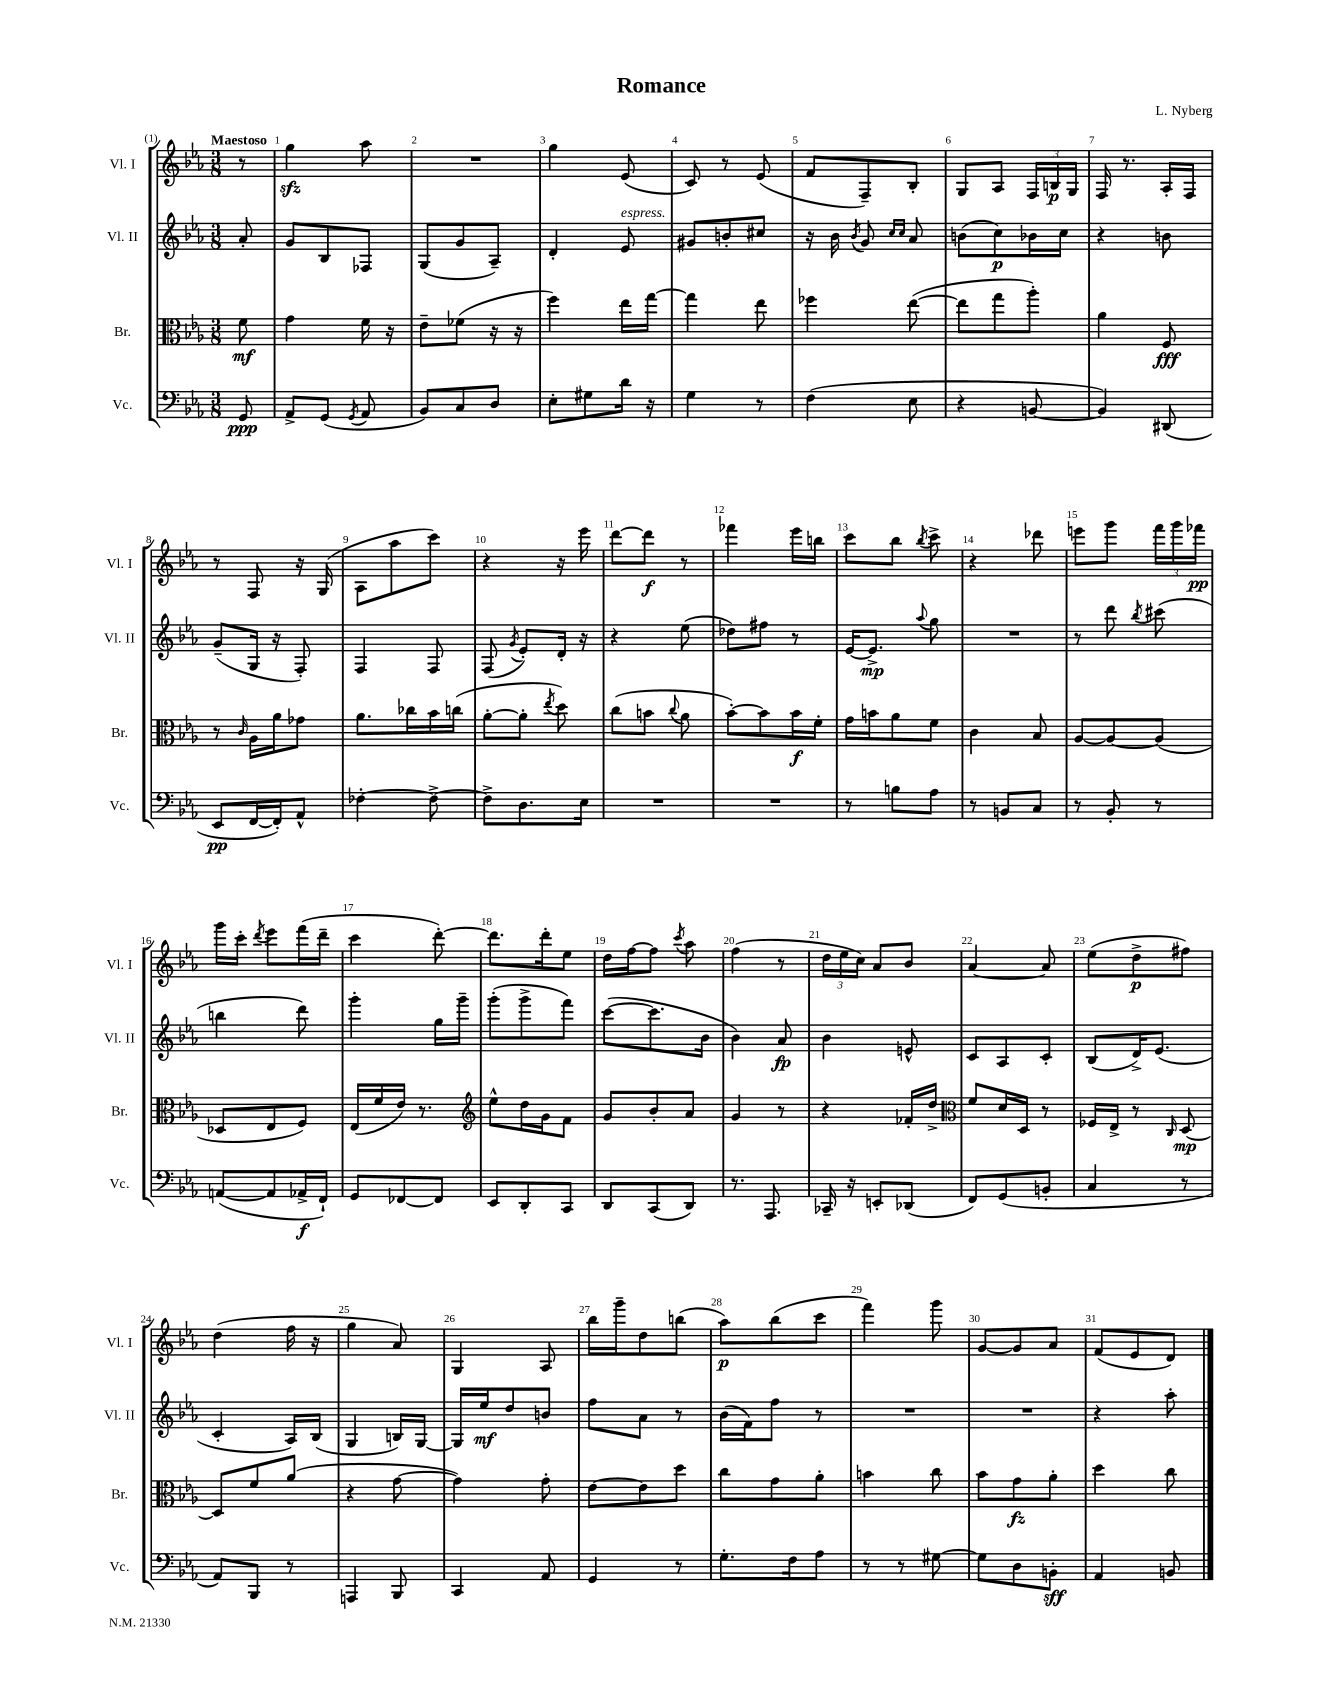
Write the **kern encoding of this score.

**kern	**dynam	**kern	**dynam	**kern	**dynam	**kern	**dynam
*part4	*part4	*part3	*part3	*part2	*part2	*part1	*part1
*staff4	*staff4	*staff3	*staff3	*staff2	*staff2	*staff1	*staff1
*I"Vc.	*	*I"Br.	*	*I"Vl. II	*	*I"Vl. I	*
*I'Vc.	*	*I'Br.	*	*I'Vl. II	*	*I'Vl. I	*
*clefF4	*	*clefC3	*	*clefG2	*	*clefG2	*
*k[b-e-a-]	*	*k[b-e-a-]	*	*k[b-e-a-]	*	*k[b-e-a-]	*
*M3/8	*	*M3/8	*	*M3/8	*	*M3/8	*
=	=	=	=	=	=	=	=
!	!	!	!	!	!	!LO:TX:a:B:t=Maestoso	!
8GG/	ppp	8f\	mf	8a-'/	.	8r	.
=1	=1	=1	=1	=1	=1	=1	=1
8AA-^/L	.	4g\	.	8g/L	.	4ggzz\	.
(8GG/J	.	.	.	8B-/	.	.	.
8qGG/	.	.	.	.	.	.	.
8AA-/	.	16f\	.	8F-X/J	.	8aa-\	.
.	.	16r	.	.	.	.	.
=2	=2	=2	=2	=2	=2	=2	=2
8BB-/L)	.	8e-~\L	.	(8G/L	.	4.r	.
8C/	.	(8f-X\J	.	8g/	.	.	.
8D/J	.	16r	.	8A-~/J)	.	.	.
.	.	16r	.	.	.	.	.
=3	=3	=3	=3	=3	=3	=3	=3
8E-'\L	.	4ff\)	.	4d'/	.	4gg\	.
8G#X\	.	.	.	.	.	.	.
!	!	!	!	!LO:TX:a:i:t=espress.	!	!	!
16d\Jk	.	16ee-\LL	.	8e-/	.	(8e-/	.
16r	.	[16gg\JJ	.	.	.	.	.
=4	=4	=4	=4	=4	=4	=4	=4
4G\	.	4gg\]	.	8g#X/L	.	8c/)	.
.	.	.	.	8bn'/	.	8r	.
8r	.	8ee-\	.	8cc#X/J	.	(8e-/	.
=5	=5	=5	=5	=5	=5	=5	=5
(4F\	.	4ff-X\	.	16r	.	8f/L	.
.	.	.	.	16b-\	.	.	.
.	.	.	.	8qb-/	.	.	.
.	.	.	.	8g/	.	8F~/)	.
.	.	.	.	16qqcc/LL	.	.	.
.	.	.	.	16qqcc/JJ	.	.	.
8E-\	.	([8ee-\	.	8a-/	.	8B-'/J	.
=6	=6	=6	=6	=6	=6	=6	=6
4r	.	8ee-\L]	.	(8bn\L	.	8G/L	.
.	.	8gg\	.	8cc\)	p	8A-/J	.
[8BBn/	.	8aa-'\J)	.	16b-X\L	.	24F/LL	.
.	.	.	.	.	.	24Bn/	p
.	.	.	.	16cc\JJ	.	.	.
.	.	.	.	.	.	24G/JJ	.
=7	=7	=7	=7	=7	=7	=7	=7
4BB/])	.	4a-\	.	4r	.	16F/	.
.	.	.	.	.	.	8.r	.
(8DD#X/	.	8F/	fff	8bn\	.	16A-'/LL	.
.	.	.	.	.	.	16F/JJ	.
!!LO:LB:g=z
=8	=8	=8	=8	=8	=8	=8	=8
8EE-/L	pp	8r	.	(8g~/L	.	8r	.
.	.	16qqc/	.	.	.	.	.
[16FF/L	.	16A-\LL	.	16G/Jk	.	8F/	.
16FF'/J])	.	16a-\J	.	16r	.	.	.
8AA-^^/J	.	8g-X\J	.	8F'/)	.	16r	.
.	.	.	.	.	.	(16G/	.
=9	=9	=9	=9	=9	=9	=9	=9
[4F-X'\	.	8.a-\L	.	4F/	.	8A-\L	.
.	.	.	.	.	.	8aa-\	.
.	.	16cc-X\L	.	.	.	.	.
8F-^\_	.	16b-\	.	8F/	.	8ccc\J)	.
.	.	(16ccn\JJ	.	.	.	.	.
=10	=10	=10	=10	=10	=10	=10	=10
8F-^\L]	.	[8a-'\L	.	(8F/	.	4r	.
.	.	.	.	8qg/	.	.	.
8.D\	.	8a-'\J]	.	8e-'/L)	.	.	.
.	.	8qee-/	.	.	.	.	.
.	.	8dd\)	.	16d'/Jk	.	16r	.
16E-\Jk	.	.	.	16r	.	16eee-\	.
=11	=11	=11	=11	=11	=11	=11	=11
4.r	.	(8cc\L	.	4r	.	[8ddd\L	.
.	.	8bn\J	.	.	.	8ddd\J]	f
.	.	8qqcc/	.	.	.	.	.
.	.	8a-\	.	(8ee-\	.	8r	.
=12	=12	=12	=12	=12	=12	=12	=12
4.r	.	[8b-'\L)	.	8dd-X\L)	.	4fff-X\	.
.	.	8b-\]	.	8ff#X\J	.	.	.
.	.	16b-\L	f	8r	.	16eee-\LL	.
.	.	16f'\JJ	.	.	.	16bbn\JJ	.
=13	=13	=13	=13	=13	=13	=13	=13
8r	.	16g\LL	.	[16e-/KL	.	8ccc\L	.
.	.	16bn\J	.	8.e-^/J]	mp	.	.
8Bn\L	.	8a-\	.	.	.	8bb-\J	.
.	.	.	.	8qqaa-/	.	8qbb-/	.
8A-\J	.	8f\J	.	8gg\	.	8ccc^\	.
=14	=14	=14	=14	=14	=14	=14	=14
8r	.	4c\	.	4.r	.	4r	.
8BBn/L	.	.	.	.	.	.	.
8C/J	.	8B-/	.	.	.	8ddd-X\	.
=15	=15	=15	=15	=15	=15	=15	=15
8r	.	[8A-/L	.	8r	.	8eeen\L	.
8BB-'/	.	8A-/_	.	8ddd\	.	8ggg\J	.
.	.	.	.	8qbb-/	.	.	.
8r	.	(8A-/J]	.	(8ccc#X\	.	24fff\LL	.
.	.	.	.	.	.	24ggg\	.
.	.	.	.	.	.	24fff-X\JJ	pp
!!LO:LB:g=z
=16	=16	=16	=16	=16	=16	=16	=16
([8AAn/L	.	8D-X/L	.	4bbn\	.	16ggg\LL	.
.	.	.	.	.	.	16ccc'\JJ	.
.	.	.	.	.	.	8qddd/	.
8AA/]	.	8E-/	.	.	.	8eee-\L	.
16AA-X^/L	f	8F/J)	.	8ddd\)	.	(16fff\L	.
16FF`/JJ)	.	.	.	.	.	16ddd~\JJ	.
=17	=17	=17	=17	=17	=17	=17	=17
8GG/L	.	(16E-/LL	.	4ggg'\	.	4ccc\	.
.	.	16f/	.	.	.	.	.
[8FF-X/	.	16e-/JJ)	.	.	.	.	.
.	.	8.r	.	.	.	.	.
8FF-/J]	.	.	.	16gg\LL	.	[8ddd'\)	.
.	.	.	.	16ggg~\JJ	.	.	.
=18	=18	=18	=18	=18	=18	=18	=18
*	*	*clefG2	*	*	*	*	*
8EE-/L	.	8ee-^^\L	.	(8ggg'\L	.	8.ddd\L]	.
8DD'/	.	16dd\L	.	8ggg^\	.	.	.
.	.	16g\J	.	.	.	16ddd'\k	.
8CC/J	.	8f\J	.	8fff\J)	.	8ee-\J	.
=19	=19	=19	=19	=19	=19	=19	=19
8DD/L	.	8g/L	.	([8ccc\L	.	16dd\LL	.
.	.	.	.	.	.	[16ff\J	.
(8CC/	.	8b-'/	.	8.ccc\]	.	8ff\J]	.
.	.	.	.	.	.	8qccc/	.
8DD/J)	.	8a-/J	.	.	.	8aa-\	.
.	.	.	.	16b-\Jk	.	.	.
=20	=20	=20	=20	=20	=20	=20	=20
8.r	.	4g/	.	4b-\)	.	(4ff\	.
8.AAA-/	.	.	.	.	.	.	.
.	.	8r	.	8a-/	fp	8r	.
=21	=21	=21	=21	=21	=21	=21	=21
16CC-X~/	.	4r	.	4b-\	.	24dd\LL	.
.	.	.	.	.	.	24ee-\	.
16r	.	.	.	.	.	.	.
.	.	.	.	.	.	24cc\JJ)	.
8EEn'/L	.	.	.	.	.	8a-/L	.
(8DD-X/J	.	16f-X'/LL	.	8en^^/	.	8b-/J	.
.	.	16dd^/JJ	.	.	.	.	.
=22	=22	=22	=22	=22	=22	=22	=22
*	*	*clefC3	*	*	*	*	*
8FF/L)	.	8f/L	.	8c/L	.	[4a-/	.
(8GG/	.	16d/L	.	8A-/	.	.	.
.	.	16D/JJ	.	.	.	.	.
8BBn'/J	.	8r	.	8c'/J	.	8a-/]	.
=23	=23	=23	=23	=23	=23	=23	=23
4C/	.	16F-X/LL	.	(8B-/L	.	(8ee-\L	.
.	.	16E-^/JJ	.	.	.	.	.
.	.	8r	.	16d^/K)	.	8dd^\	p
.	.	.	.	(8.e-/J	.	.	.
.	.	16qqC/	.	.	.	.	.
8r	.	[8D/	mp	.	.	8ff#X\J)	.
!!LO:LB:g=z
=24	=24	=24	=24	=24	=24	=24	=24
8AA-/L)	.	8D/L]	.	4c'/	.	(4dd\	.
8BBB-/J	.	8f/	.	.	.	.	.
8r	.	(8a-/J	.	16A-/LL)	.	16ff\	.
.	.	.	.	(16B-/JJ	.	16r	.
=25	=25	=25	=25	=25	=25	=25	=25
4AAAn/	.	4r	.	4G/	.	4gg\	.
8BBB-/	.	[8g\	.	16Bn/LL)	.	8a-/)	.
.	.	.	.	[16G/JJ	.	.	.
=26	=26	=26	=26	=26	=26	=26	=26
4CC/	.	4g\])	.	16G/LL]	.	4G/	.
.	.	.	.	16ee-/J	mf	.	.
.	.	.	.	8dd/	.	.	.
8AA-/	.	8g'\	.	8bn/J	.	8A-/	.
=27	=27	=27	=27	=27	=27	=27	=27
4GG/	.	[8e-\L	.	8ff\L	.	16bb-\LL	.
.	.	.	.	.	.	16ggg~\J	.
.	.	8e-\]	.	8a-\J	.	8dd\	.
8r	.	8dd\J	.	8r	.	(8bbn\J	.
=28	=28	=28	=28	=28	=28	=28	=28
8.G'\L	.	8cc\L	.	(16b-\LL	.	8aa-\L)	p
.	.	.	.	16f\J)	.	.	.
.	.	8g\	.	8ff\J	.	(8bb-\	.
16F\k	.	.	.	.	.	.	.
8A-\J	.	8a-'\J	.	8r	.	8ccc\J	.
=29	=29	=29	=29	=29	=29	=29	=29
8r	.	4bn\	.	4.r	.	4fff\)	.
8r	.	.	.	.	.	.	.
[8G#X\	.	8cc\	.	.	.	8ggg\	.
=30	=30	=30	=30	=30	=30	=30	=30
8G#\L]	.	8b-\L	.	4.r	.	[8g/L	.
8D\	.	8g\	fz	.	.	8g/]	.
8BBn'\J	sff	8a-'\J	.	.	.	8a-/J	.
=31	=31	=31	=31	=31	=31	=31	=31
4AA-/	.	4dd\	.	4r	.	(8f/L	.
.	.	.	.	.	.	8e-/	.
8BBn/	.	8cc\	.	8aa-'\	.	8d/J)	.
==	==	==	==	==	==	==	==
*-	*-	*-	*-	*-	*-	*-	*-
